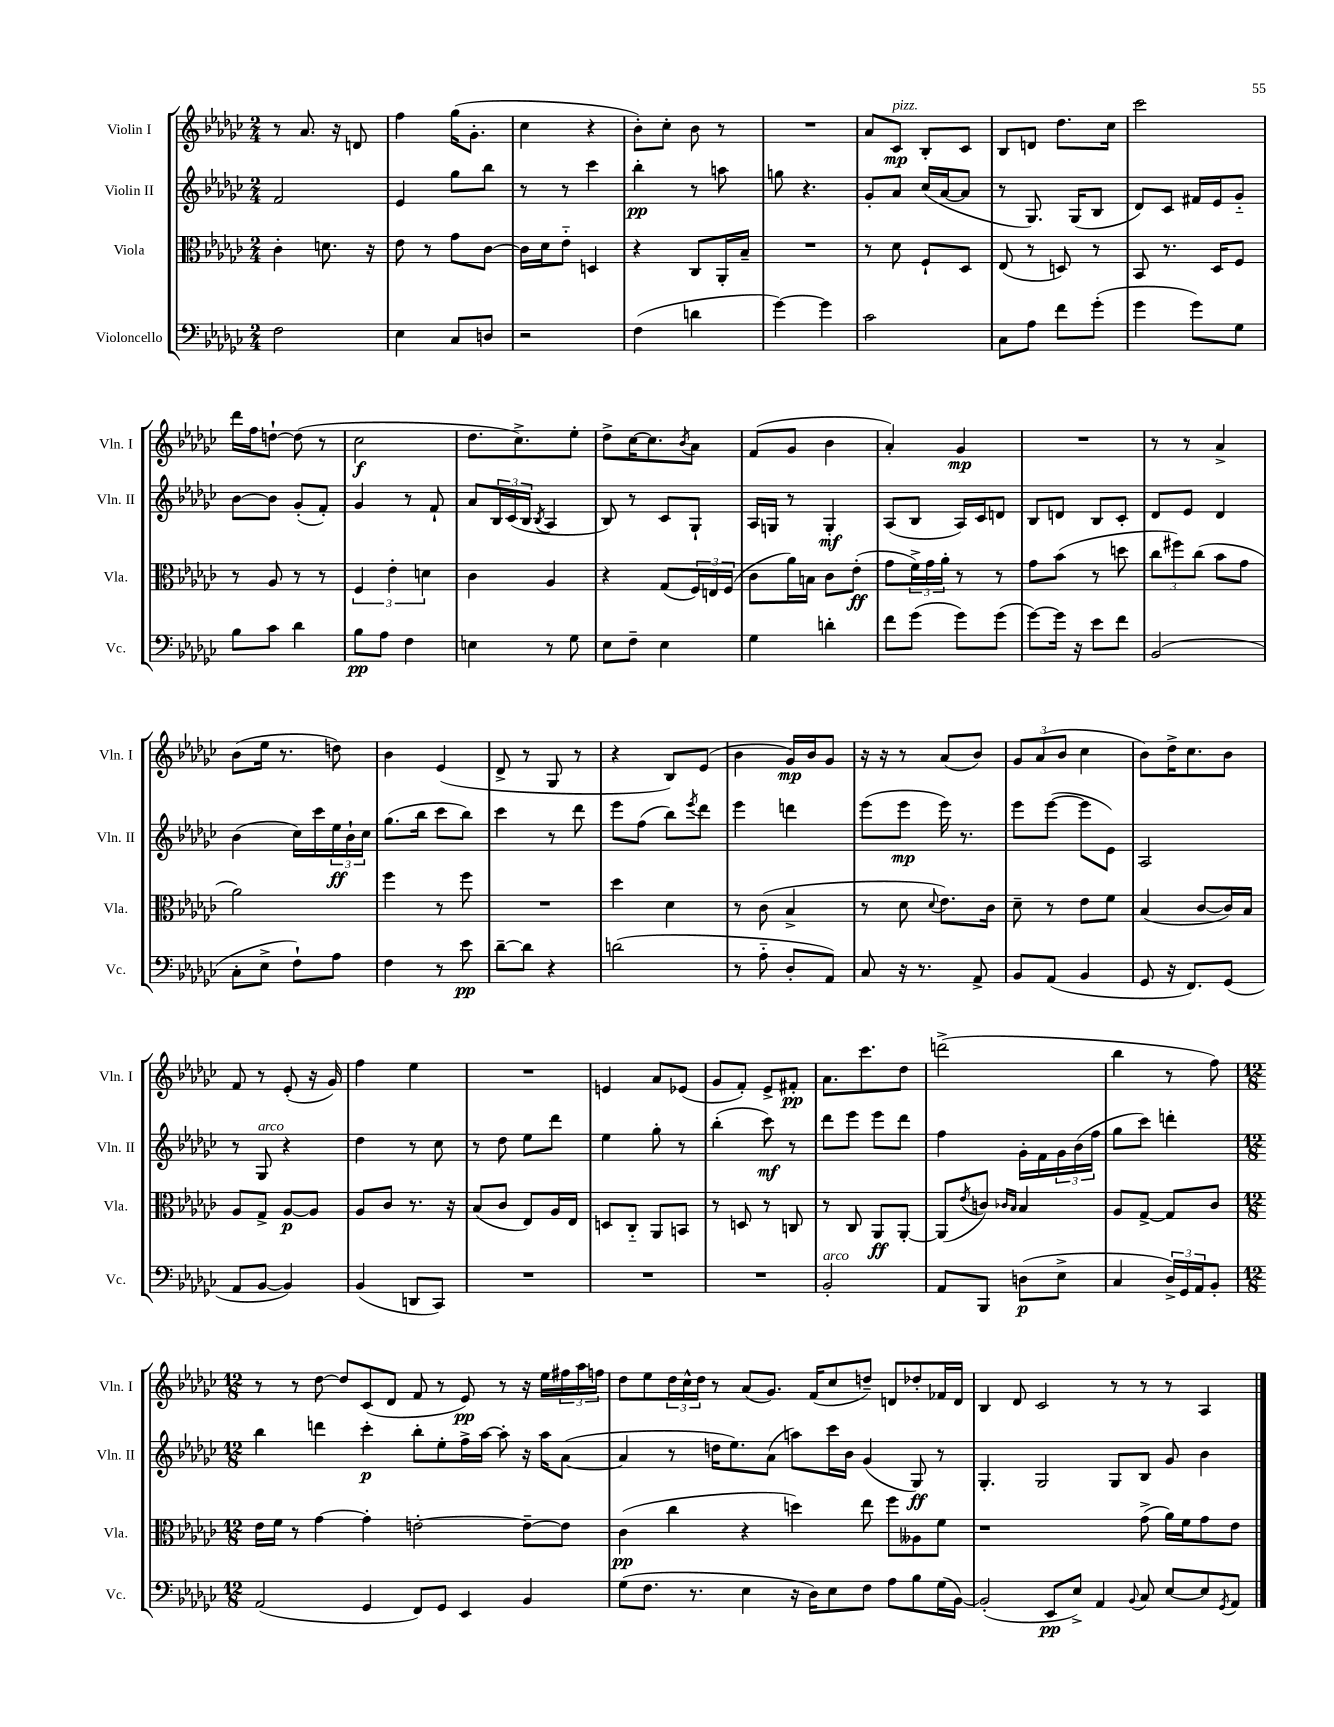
<<
\new StaffGroup <<
\new Staff = "s0" \with { instrumentName = "Violin I" shortInstrumentName = "Vln. I" } {
    \clef treble \key ges \major \numericTimeSignature \time 2/4
    r8 aes'8. r16 d'8 |
    f''4 ges''16( ges'8.-. |
    ces''4 r4 |
    bes'8-.) ces''8-. bes'8 r8 |
    R2 |
    aes'8 ces'8\mp^\markup { \italic "pizz." } bes8-. ces'8 |
    bes8 d'8 des''8. ces''16 |
    ces'''2 |
    des'''16 f''16 d''8~-! d''8( r8 |
    ces''2\f |
    des''8. ces''8.->) ees''8-. |
    des''8-> ces''16~ ces''8. \acciaccatura { bes'8 } aes'8 |
    f'8( ges'8 bes'4 |
    aes'4-.) ges'4\mp |
    R2 |
    r8 r8 aes'4-> |
    bes'8( ees''16 r8. d''8) |
    bes'4 ees'4( |
    des'8-> r8 ges8 r8 |
    r4 bes8) ees'8( |
    bes'4 ges'16\mp) bes'16 ges'8 |
    r16 r16 r8 aes'8( bes'8) |
    \tuplet 3/2 { ges'8 aes'8( bes'8 } ces''4 |
    bes'8) des''16-> ces''8. bes'8 |
    f'8 r8 ees'8-.( r16 ges'16) |
    f''4 ees''4 |
    R2 |
    e'4 aes'8 ees'8( |
    ges'8 f'8-.) ees'8-> fis'8-.\pp |
    aes'8. ces'''8. des''8 |
    d'''2->( |
    bes''4 r8 f''8) |
    \numericTimeSignature \time 12/8 r8 r8 des''8~ des''8 ces'8( des'8 f'8 r8 ees'8\pp) r8 r16 ees''16 \tuplet 3/2 { fis''16 aes''16 f''16 } |
    des''8 ees''8 \tuplet 3/2 { des''16 ces''16-^ des''16 } r8 aes'8( ges'8.) f'16( ces''8 d''8--) d'8 des''8-. fes'16 d'16 |
    bes4 des'8 ces'2 r8 r8 r8 aes4 \bar "|." |
}
\new Staff = "s1" \with { instrumentName = "Violin II" shortInstrumentName = "Vln. II" } {
    \clef treble \key ges \major \numericTimeSignature \time 2/4
    f'2 |
    ees'4 ges''8 bes''8 |
    r8 r8 ces'''4 |
    bes''4-.\pp r8 a''8 |
    g''8 r4. |
    ges'8-. aes'8 ces''16( aes'16~ aes'8 |
    r8 ges8.) ges16( bes8 |
    des'8) ces'8 fis'16 ees'16 ges'8-_ |
    bes'8~ bes'8 ges'8-.( f'8-.) |
    ges'4 r8 f'8-! |
    aes'8 \tuplet 3/2 { bes16 ces'16( bes16 } \acciaccatura { bes8 } aes4 |
    bes8) r8 ces'8 ges8-! |
    aes16 g16 r8 g4-.\mf |
    aes8( bes8 aes16) ces'16 d'8 |
    bes8 d'8 bes8 ces'8-. |
    des'8 ees'8 des'4 |
    bes'4( ces''16) ces'''16 \tuplet 3/2 { ees''16\ff bes'16-! ces''16 } |
    ges''8.( bes''16 ces'''8 bes''8) |
    ces'''4 r8 des'''8 |
    ees'''8 f''8( bes''8) \acciaccatura { ees'''8 } des'''8 |
    ees'''4 d'''4 |
    ees'''8( ees'''8\mp ees'''16) r8. |
    ees'''8 ees'''8~( ees'''8 ees'8) |
    aes2 |
    r8 ges8^\markup { \italic "arco" } r4 |
    des''4 r8 ces''8 |
    r8 des''8 ees''8 des'''8 |
    ees''4 ges''8-. r8 |
    bes''4-.( ces'''8\mf) r8 |
    des'''8 ees'''8 ees'''8 des'''8 |
    f''4 ges'16-. f'16 \tuplet 3/2 { ges'16 bes'16( f''16 } |
    ges''8 ces'''8) d'''4-. |
    \numericTimeSignature \time 12/8 bes''4 d'''4 ces'''4-.\p bes''8-. ees''8-. f''16-> aes''16~ aes''8-. r16 aes''16 aes'8~( |
    aes'4 r8 d''16 ees''8.) aes'8( a''8) ces'''16 bes'16 ges'4( ges8\ff) r8 |
    ges4.-. ges2 ges8 bes8 ges'8 bes'4 \bar "|." |
}
\new Staff = "s2" \with { instrumentName = "Viola" shortInstrumentName = "Vla." } {
    \clef alto \key ges \major \numericTimeSignature \time 2/4
    ces'4-. d'8. r16 |
    ees'8 r8 ges'8 ces'8~ |
    ces'16 des'16 ees'8-_ d4 |
    r4 ces8 aes,16-. bes16-- |
    R2 |
    r8 des'8 f8-! des8 |
    ees8( r8 d8) r8 |
    bes,8 r8. des16 f8 |
    r8 aes8 r8 r8 |
    \tuplet 3/2 { f4 ees'4-. d'4 } |
    ces'4 aes4 |
    r4 ges8( \tuplet 3/2 { f16) e16 f16( } |
    ces'8 aes'16) b16 ces'8 ees'8-.\ff( |
    ges'8 \tuplet 3/2 { f'16->) ges'16 aes'16-. } r8 r8 |
    ges'8 bes'8( r8 d''8 |
    \tuplet 3/2 { ces''8 fis''8) ces''8( } bes'8 ges'8 |
    aes'2) |
    f''4 r8 f''8 |
    R2 |
    des''4 des'4 |
    r8 ces'8( bes4-> |
    r8 des'8 \appoggiatura { des'8 } ees'8.) ces'16 |
    des'8-- r8 ees'8 f'8 |
    bes4( ces'8~ ces'16) bes16 |
    aes8 ges8-> aes8~\p aes8 |
    aes8 ces'8 r8. r16 |
    bes8( ces'8 ees8) aes16 ees16 |
    d8 ces8-_ aes,8 b,8 |
    r8 d8 r8 c8 |
    r8 ces8 aes,8\ff aes,8~-. |
    aes,8( \acciaccatura { ees'8 } c'8) \grace { ces'16 bes16 } bes4 |
    aes8 ges8~-> ges8 ces'8 |
    \numericTimeSignature \time 12/8 ees'16 f'16 r8 ges'4~ ges'4-. e'2~-. e'8~-- e'8 |
    ces'4\pp( ces''4 r4 d''4) ees''8 f''8 aeses8 f'8 |
    r1 ges'8->( aes'16) f'16 ges'8 ees'8 \bar "|." |
}
\new Staff = "s3" \with { instrumentName = "Violoncello" shortInstrumentName = "Vc." } {
    \clef bass \key ges \major \numericTimeSignature \time 2/4
    f2 |
    ees4 ces8 d8 |
    r2 |
    f4( d'4 |
    ges'4~) ges'4 |
    ces'2 |
    ces8 aes8 f'8 ges'8-.( |
    ges'4 ges'8) ges8 |
    bes8 ces'8 des'4 |
    bes8\pp aes8 f4 |
    e4 r8 ges8 |
    ees8 f8-- ees4 |
    ges4 d'4-. |
    f'8 ges'8( ges'8) ges'8( |
    ges'8~) ges'16 r16 ees'8 f'8 |
    bes,2( |
    ces8-. ees8-> f8-!) aes8 |
    f4 r8 ees'8\pp |
    des'8~-- des'8 r4 |
    d'2( |
    r8 aes8-_ des8-. aes,8) |
    ces8 r16 r8. aes,8-> |
    bes,8 aes,8( bes,4 |
    ges,8 r16 f,8.) ges,8( |
    aes,8 bes,8~ bes,4) |
    bes,4( d,8 ces,8) |
    R2 |
    R2 |
    R2 |
    bes,2-.^\markup { \italic "arco" } |
    aes,8 bes,,8 d8\p( ees8-> |
    ces4 \tuplet 3/2 { des16->) ges,16 aes,16 } bes,8-. |
    \numericTimeSignature \time 12/8 aes,2( ges,4 f,8) ges,8 ees,4 bes,4 |
    ges8( f8. r8. ees4 r16 des16) ees8 f8 aes8 bes8 ges16( bes,16~) |
    bes,2-.( ees,8\pp ees8->) aes,4 \appoggiatura { bes,8 } ces8 ees8~ ees8 \acciaccatura { ges,8 } aes,8 \bar "|." |
}
>>
>>
\layout { \context { \Score \remove "Bar_number_engraver" } }
